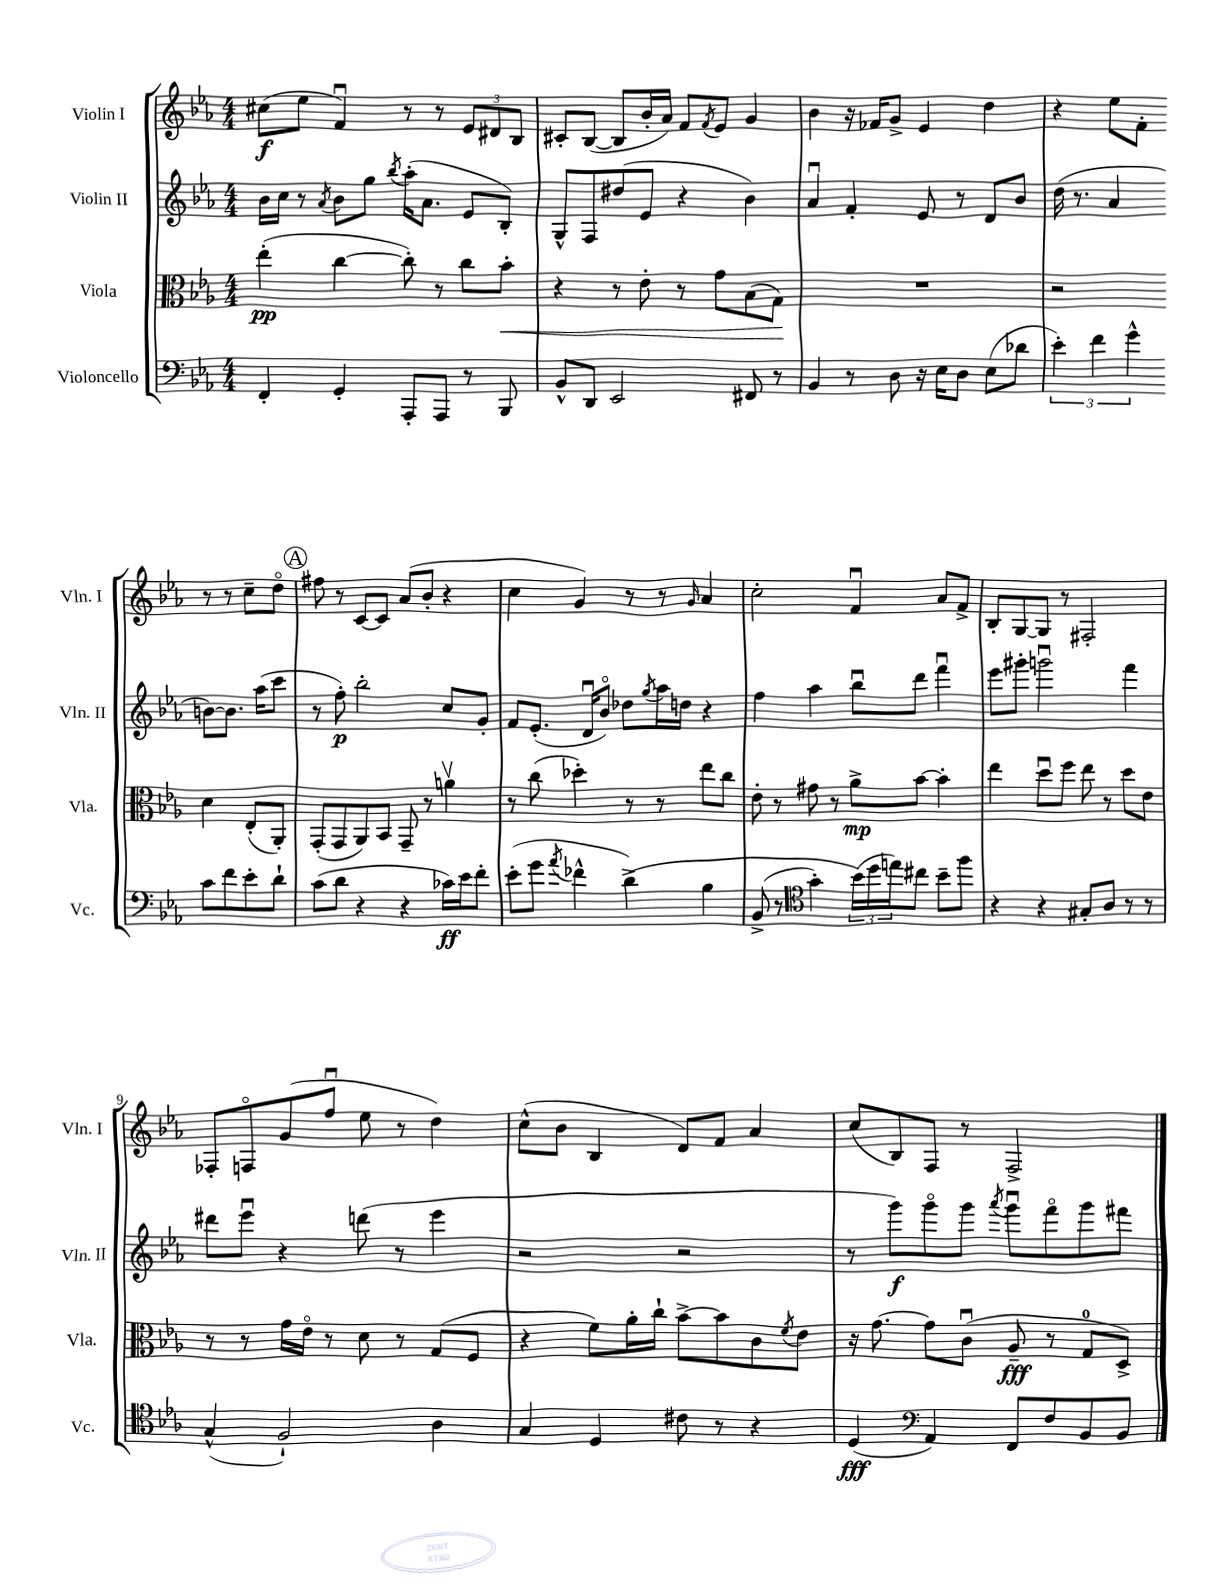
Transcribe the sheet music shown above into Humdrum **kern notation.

**kern	**dynam	**kern	**dynam	**kern	**dynam	**kern	**dynam
*part4	*part4	*part3	*part3	*part2	*part2	*part1	*part1
*staff4	*staff4	*staff3	*staff3	*staff2	*staff2	*staff1	*staff1
*I"Violoncello	*	*I"Viola	*	*I"Violin II	*	*I"Violin I	*
*I'Vc.	*	*I'Vla.	*	*I'Vln. II	*	*I'Vln. I	*
*clefF4	*	*clefC3	*	*clefG2	*	*clefG2	*
*k[b-e-a-]	*	*k[b-e-a-]	*	*k[b-e-a-]	*	*k[b-e-a-]	*
*M4/4	*	*M4/4	*	*M4/4	*	*M4/4	*
=1	=1	=1	=1	=1	=1	=1	=1
4FF'/	.	(4ee-'\	pp	16b-\LL	.	(8cc#X\L	f
.	.	.	.	16cc\JJ	.	.	.
.	.	.	.	8r	.	8ee-\J	.
.	.	.	.	8qa-/	.	.	.
4GG'/	.	[4cc\	.	8b-\L	.	4fu/)	.
.	.	.	.	8gg\J	.	.	.
.	.	.	.	8qbb-/	.	.	.
8AAA-'/L	.	8cc'\])	.	(16aa-'\KL	.	8r	.
.	.	.	.	8.a-\J	.	.	.
8AAA-/J	.	8r	.	.	.	8r	.
8r	.	8cc\L	.	8e-/L	.	12e-/L	.
.	.	.	.	.	.	12d#X/	.
!	!	!	!LO:HP:b	!	!	!	!
8BBB-/	.	8b-'\J	<	8B-'/J)	.	.	.
.	.	.	.	.	.	12B-/J	.
=2	=2	=2	=2	=2	=2	=2	=2
8BB-^^/L	.	4r	.	8G^^/L	.	8c#X'/L	.
8DD/J	.	.	.	8F/	.	([8B-/J	.
2EE-/	.	8r	.	(8dd#X/	.	8B-/L]	.
.	.	8e-'\	.	8e-/J	.	16b-'/L	.
.	.	.	.	.	.	16a-/JJ)	.
.	.	8r	.	4r	.	8f/L	.
.	.	.	.	.	.	8qf/	.
.	.	8g\L	.	.	.	8e-/J	.
8FF#X/	.	(8B-\	.	4b-\)	.	4g/	.
8r	.	8G\J)	.	.	.	.	.
.	.	.	[	.	.	.	.
=3	=3	=3	=3	=3	=3	=3	=3
4BB-/	.	1r	.	4a-u/	.	4b-\	.
8r	.	.	.	4f'/	.	16r	.
.	.	.	.	.	.	16f-X/KL	.
8D\	.	.	.	.	.	8g^/J	.
16r	.	.	.	8e-/	.	4e-/	.
16E-\KL	.	.	.	.	.	.	.
8D\J	.	.	.	8r	.	.	.
(8E-\L	.	.	.	8d/L	.	4dd\	.
8d-X\J	.	.	.	8b-/J	.	.	.
=4	=4	=4	=4	=4	=4	=4	=4
6e-'\)	.	2r	.	(16dd\	.	4r	.
.	.	.	.	8.r	.	.	.
6f\	.	.	.	.	.	.	.
.	.	.	.	4a-/	.	8ee-\L	.
6g^^\	.	.	.	.	.	.	.
.	.	.	.	.	.	8f'\J	.
8c\L	.	4d\	.	[8bn\L)	.	8r	.
8f\	.	.	.	8.b\J]	.	8r	.
8e-'\	.	(8E-'/L	.	.	.	8cc~\L	.
.	.	.	.	(16aa-\KL	.	.	.
8d`\J	.	8AA-'/J)	.	8ccc\J	.	8dd\J	.
!!LO:LB:g=z
!!LO:REH:place=s1:t=A
=5	=5	=5	=5	=5	=5	=5	=5
(8c\L	.	(8GG'/L	.	8r	.	8ff#X\	.
8d\J	.	8GG/	.	8ff'\)	p	8r	.
4r	.	8AA-/)	.	2bb-'\	.	[8c/L	.
.	.	8BB-/J	.	.	.	8c/J]	.
4r	.	8GG~/	.	.	.	(8a-/L	.
.	.	8r	.	.	.	8b-'/J	.
16c-X\LL)	ff	4anv\	.	8cc/L	.	4r	.
16e-\J	.	.	.	.	.	.	.
8f'\J	.	.	.	8g'/J	.	.	.
=6	=6	=6	=6	=6	=6	=6	=6
(8e-'\L	.	8r	.	8f/L	.	4cc\	.
8g\J	.	(8cc\	.	(8.e-'/J	.	.	.
8qa-/	.	.	.	.	.	.	.
4f-X^^\	.	4dd-X'\)	.	.	.	4g/)	.
.	.	.	.	16du/KL	.	.	.
.	.	.	.	8b-/J)	.	.	.
(4d^\)	.	8r	.	8dd-X\L	.	8r	.
.	.	.	.	8qgg/	.	.	.
.	.	8r	.	16aa-\L	.	8r	.
.	.	.	.	16ddn\JJ	.	.	.
.	.	.	.	.	.	16qqg/	.
4B-\	.	8ee-\L	.	4r	.	4a-/	.
.	.	8cc\J	.	.	.	.	.
=7	=7	=7	=7	=7	=7	=7	=7
(8BB-^/	.	8e-'\	.	4ff\	.	2cc'\	.
8r	.	8r	.	.	.	.	.
*clefC4	*	*	*	*	*	*	*
4g'\)	.	8g#X\	.	4aa-\	.	.	.
.	.	8r	.	.	.	.	.
(24b-\LL)	.	8a-^\L	mp	8bb-u\L	.	4fu/	.
24dd\	.	.	.	.	.	.	.
24een\J)	.	.	.	.	.	.	.
8cc#X\J	.	[8b-\J	.	8ddd\J	.	.	.
8b-~\L	.	4b-'\]	.	4fffu\	.	8a-/L	.
8ff\J	.	.	.	.	.	8f^/J	.
=8	=8	=8	=8	=8	=8	=8	=8
4r	.	4ee-\	.	8eee-\L	.	8B-'/L	.
.	.	.	.	8ggg#X'\J	.	[8G/	.
4r	.	8ddu\L	.	2gggnu\	.	8G/J]	.
.	.	8ff\J	.	.	.	8r	.
8G#X'/L	.	8ee-\	.	.	.	2F#X'/	.
8A-/J	.	8r	.	.	.	.	.
8r	.	8dd\L	.	4fff\	.	.	.
8r	.	8e-\J	.	.	.	.	.
!!LO:LB:g=z
=9	=9	=9	=9	=9	=9	=9	=9
(4G^^/	.	8r	.	8ddd#X\L	.	8F-X'/L	.
.	.	8r	.	8eee-u\J	.	8Fn/	.
2F`/)	.	16g\LL	.	4r	.	(8g/	.
.	.	16e-\JJ	.	.	.	.	.
.	.	8r	.	.	.	8ffu/J	.
.	.	8d\	.	(8dddn\	.	8ee-\	.
.	.	8r	.	8r	.	8r	.
4A-\	.	(8G/L	.	4eee-\	.	4dd\)	.
.	.	8F/J	.	.	.	.	.
=10	=10	=10	=10	=10	=10	=10	=10
4G/	.	4r	.	2r	.	(8cc^^\L	.
.	.	.	.	.	.	8b-\J	.
4D/	.	8f\L)	.	.	.	4B-/	.
.	.	16a-'\L	.	.	.	.	.
.	.	16cc`\JJ	.	.	.	.	.
8c#X\	.	[8b-^\L	.	2r	.	8d/L)	.
8r	.	8b-\]	.	.	.	8f/J	.
4r	.	8c\	.	.	.	4a-/	.
.	.	8qf/	.	.	.	.	.
.	.	8e-\J	.	.	.	.	.
=11	=11	=11	=11	=11	=11	=11	=11
(4D/	fff	16r	.	8r	.	(8cc/L	.
.	.	[8.g\	.	.	.	.	.
.	.	.	.	8ggg\L)	f	8B-/)	.
*clefF4	*	*	*	*	*	*	*
4AA-/)	.	8g\L]	.	8ggg\	.	8F/J	.
.	.	(8cu\J	.	8ggg\J	.	8r	.
.	.	.	.	8qaaa-/	.	.	.
8FF/L	.	8A-~/	fff	8gggu\L	.	2F^/	.
8F/	.	8r	.	8fff\	.	.	.
8BB-/	.	8G/L	.	8ggg\	.	.	.
8BB-/J	.	8D^/J)	.	8fff#X\J	.	.	.
==	==	==	==	==	==	==	==
*-	*-	*-	*-	*-	*-	*-	*-
